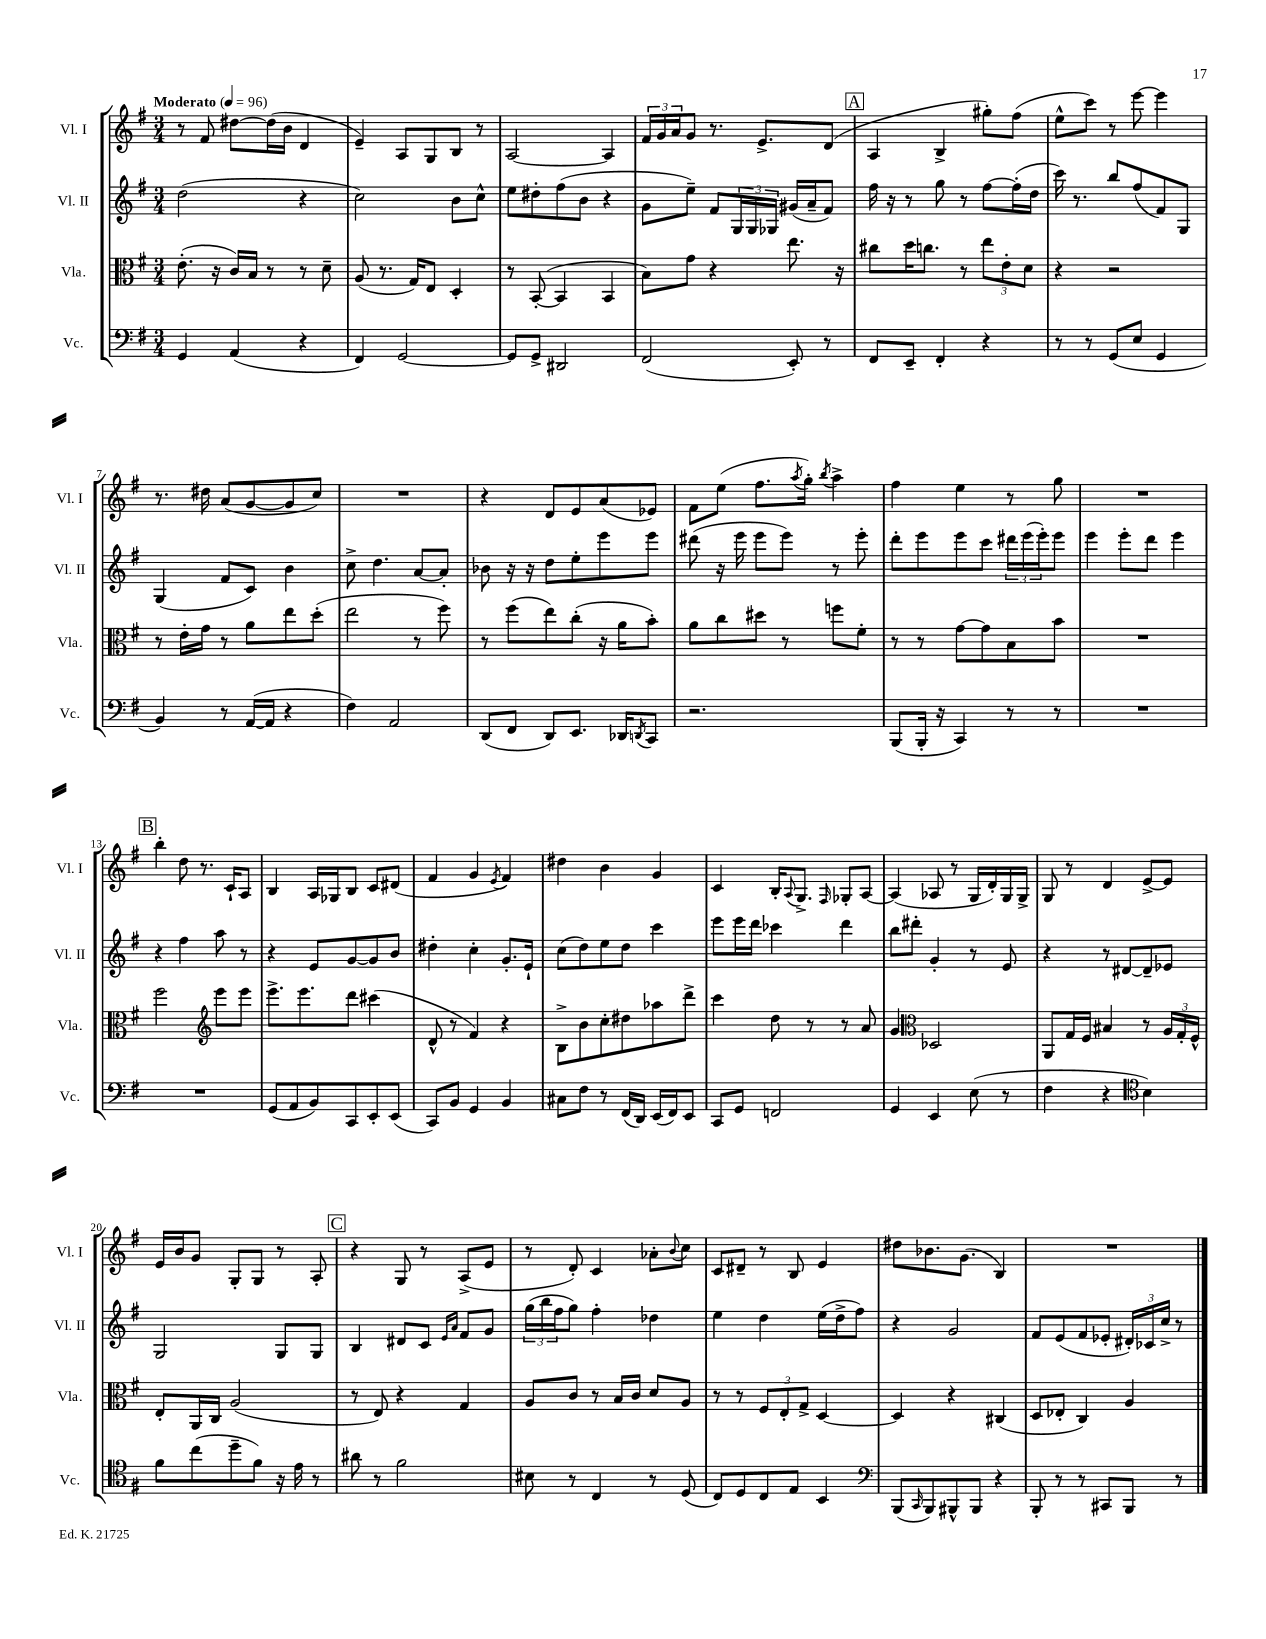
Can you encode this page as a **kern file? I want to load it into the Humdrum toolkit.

**kern	**kern	**kern	**kern
*staff4	*staff3	*staff2	*staff1
*clefF4	*clefC3	*clefG2	*clefG2
*k[f#]	*k[f#]	*k[f#]	*k[f#]
*M3/4	*M3/4	*M3/4	*M3/4
*MM96	*MM96	*MM96	*MM96
4GG/	(8.e'\	(2dd\	8r
.	.	.	8f#/
.	16r	.	.
(4AA/	16c/LL)	.	[8dd#\L
.	16B/JJ	.	.
.	8r	.	(16dd#\]L
.	.	.	16b\JJ
4r	8r	4r	4d/
.	8d~\	.	.
=	=	=	=
4FF#/)	(8A/	2cc\)	4e~/)
.	8.r	.	.
[2GG/	.	.	8A/L
.	16G/LK)	.	.
.	8E/J	.	8G/
.	4D'/	8b\L	8B/J
.	.	8cc^^\J	8r
=	=	=	=
8GG/]L	8r	8ee\L	[2A/
8GG^/J	([8BB'/	8dd#'\	.
2DD#/	4BB/]	(8ff#\	.
.	.	8b\J	.
.	4BB/	4r	4A/]
=	=	=	=
(2FF#/	8B\L)	8g\L	24f#/LL
.	.	.	24g/
.	.	.	24a/J
.	8g\J	8ee~\J)	8g/J
.	4r	8f#/L	8.r
.	.	24G/L	.
.	.	24G/	.
.	.	.	8.e^/L
.	.	24G-/JJ	.
8EE'/)	8.ee\	(16g#/LL	.
.	.	16a~/J	.
8r	.	8f#/J)	(8d/J
.	16r	.	.
=	=	=	=
8FF#/L	8cc#\L	16ff#\	4A/
.	.	16r	.
8EE~/J	16dd\K	8r	.
.	8.cc\J	.	.
4FF#'/	.	8gg\	4B^/
.	8r	8r	.
4r	12ee\L	[8ff#\L	8gg#'\L)
.	12e'\	.	.
.	.	(16ff#'\]L	(8ff#\J
.	12d\J	.	.
.	.	16dd\JJ	.
=	=	=	=
8r	4r	16ccc\)	8ee^^\L
.	.	8.r	.
8r	.	.	8ccc\J)
(8GG/L	2r	8bb/L	8r
8E/J	.	(8ff#/	[8eee\
4GG/	.	8f#/)	4eee\]
.	.	8G/J	.
=	=	=	=
4BB/)	8r	(4G/	8.r
.	16e'\LL	.	.
.	16g\JJ	.	16dd#\
8r	8r	8f#/L	(8a/L
([16AA/LL	8a\L	8c/J)	[8g/
16AA/]JJ	.	.	.
4r	8ee\	4b\	8g/]
.	(8dd'\J	.	8cc/J)
=	=	=	=
4F#\)	2ee\	8cc^\	2.r
.	.	4.dd\	.
2AA/	.	.	.
.	8r	[8a/L	.
.	8ff#\)	8a'/]J	.
=	=	=	=
(8DD/L	8r	8b-\	4r
8FF#/J	(8ff#\L	16r	.
.	.	16r	.
8DD/L)	8ee\)	8dd\L	8d/L
8.EE/J	(8cc'\J	8ee'\	8e/
.	16r	8eee\	(8a/
16DD-/LK	16a\LK	.	.
8qDD/	.	.	.
8CC/J	8b'\J)	8eee\J	8e-/J)
=	=	=	=
2.r	8a\L	(8ddd#\	8f#\L
.	8cc\	16r	(8ee\J
.	.	16eee\	.
.	8dd#\J	8eee\L	8.ff#\L
.	8r	8eee\J)	.
.	.	.	8qaa/
.	.	.	16gg'\Jk)
.	.	.	8qbb/
.	8ff\L	8r	4aa^\
.	8f#'\J	8eee'\	.
=	=	=	=
(8BBB/L	8r	8ddd'\L	4ff#\
16BBB'/Jk	8r	8eee\	.
16r	.	.	.
4CC/)	[8g\L	8eee\	4ee\
.	8g\]	8ccc\J	.
8r	8B\	24ddd#\LL	8r
.	.	(24eee\	.
.	.	24eee'\J)	.
8r	8b\J	8eee\J	8gg\
=	=	=	=
2.r	2.r	4eee\	2.r
.	.	8eee'\L	.
.	.	8ddd\J	.
.	.	4eee\	.
=	=	=	=
2.r	2ff#\	4r	4bb'\
.	.	4ff#\	8dd\
.	.	.	8.r
*	*clefG2	*	*
.	8eee\L	8aa\	.
.	.	.	16c`/LK
.	8eee\J	8r	8A/J
=	=	=	=
(8GG/L	8.eee^\L	4r	4B/
8AA/	.	.	.
.	8.eee\	.	.
8BB/)	.	8e/L	16A/LL
.	.	.	16G-/J
8CC/	8ddd\J	[8g/	8B/J
8EE'/	(4ccc#\	8g/]	8c/L
(8EE/J	.	8b/J	(8d#/J
=	=	=	=
8CC/L)	8d^^/	4dd#'\	4f#/
8BB/J	8r	.	.
4GG/	4f#/)	4cc'\	4g/
.	.	.	8qe/
4BB/	4r	8.g'/L	4f#/)
.	.	16e`/Jk	.
=	=	=	=
8C#\L	8B^\L	(8cc\L	4dd#\
8F#\J	8b\	8dd\)	.
8r	8cc'\	8ee\	4b\
(16FF#/LL	8dd#\	8dd\J	.
16DD/JJ)	.	.	.
(16EE/LL	8aa-\	4ccc\	4g/
16FF#/J)	.	.	.
8EE/J	8ddd^\J	.	.
=	=	=	=
8CC/L	4ccc\	8eee\L	4c/
8GG/J	.	16eee\L	.
.	.	16ddd\JJ	.
2FF/	8dd\	4ccc-\	16B'/LK
.	.	.	8qqA/
.	.	.	8.G^/J
.	8r	.	.
.	.	.	16qqF#/
.	8r	4ddd\	8G-'/L
.	8a/	.	[8A/J
=	=	=	=
4GG/	4g/	8bb\L	(4A/]
.	.	8ddd#'\J	.
*	*clefC3	*	*
4EE/	2D-/	4g'/	8A-/
.	.	.	8r
(8E\	.	8r	16G/LL
.	.	.	16d'/)
8r	.	8e/	16G/
.	.	.	16G^/JJ
=	=	=	=
4F#\	8AA/L	4r	8G/
.	16G/L	.	8r
.	16F#/JJ	.	.
4r	4B#/	8r	4d/
.	.	[8d#/L	.
*clefC4	*	*	*
4B\)	8r	8d#~/]	[8e^/L
.	24A/LL	8e-/J	8e/]J
.	24G'/	.	.
.	24F#^^/JJ	.	.
=	=	=	=
8f#\L	8E'/L	2G/	16e/LL
.	.	.	16b/J
(8cc\	16AA/L	.	8g/J
.	16C/JJ	.	.
8dd~\	(2A/	.	8G'/L
8f#\J)	.	.	8G/J
16r	.	8G/L	8r
16e\	.	.	.
8r	.	8G/J	8A'/
=	=	=	=
8a#\	8r	4B/	4r
8r	8E/)	.	.
2f#\	4r	8d#/L	8G/
.	.	8c/J	8r
.	.	16qqe/LL	.
.	.	16qqa/JJ	.
.	4G/	8f#/L	(8A^/L
.	.	8g/J	8e/J
=	=	=	=
8B#\	8A/L	(24gg\LL	8r
.	.	24bb\	.
.	.	24ff#\J	.
8r	8c/J	8gg\J)	8d'/)
4C/	8r	4ff#'\	4c/
.	16B/LL	.	.
.	16c/JJ	.	.
8r	8d/L	4dd-\	8a-'\L
.	.	.	8qqb/
(8D/	8A/J	.	8cc\J
=	=	=	=
8C/L)	8r	4ee\	8c/L
8D/	8r	.	8d#~/J
8C/	12F#/L	4dd\	8r
.	12E'/	.	.
8E/J	.	.	8B/
.	12G^/J	.	.
4BB/	[4D/	(16ee\LL	4e/
.	.	16dd^\J	.
.	.	8ff#\J)	.
=	=	=	=
*clefF4	*	*	*
(8BBB/L	4D/]	4r	8dd#\L
16qqCC/	.	.	.
8BBB/)	.	.	8.b-\
8BBB#^^/	4r	2g/	.
.	.	.	(8.g\J
8BBB#/J	.	.	.
4r	(4C#/	.	4B/)
=	=	=	=
8BBB'/	8D/L	8f#/L	2.r
8r	8E-'/J	(8e/	.
8r	4C/)	8f#/	.
8CC#/L	.	8e-'/J	.
8BBB/J	4A/	24d#'/LL)	.
.	.	24c-/	.
.	.	24cc^/JJ	.
8r	.	8r	.
==	==	==	==
*-	*-	*-	*-
